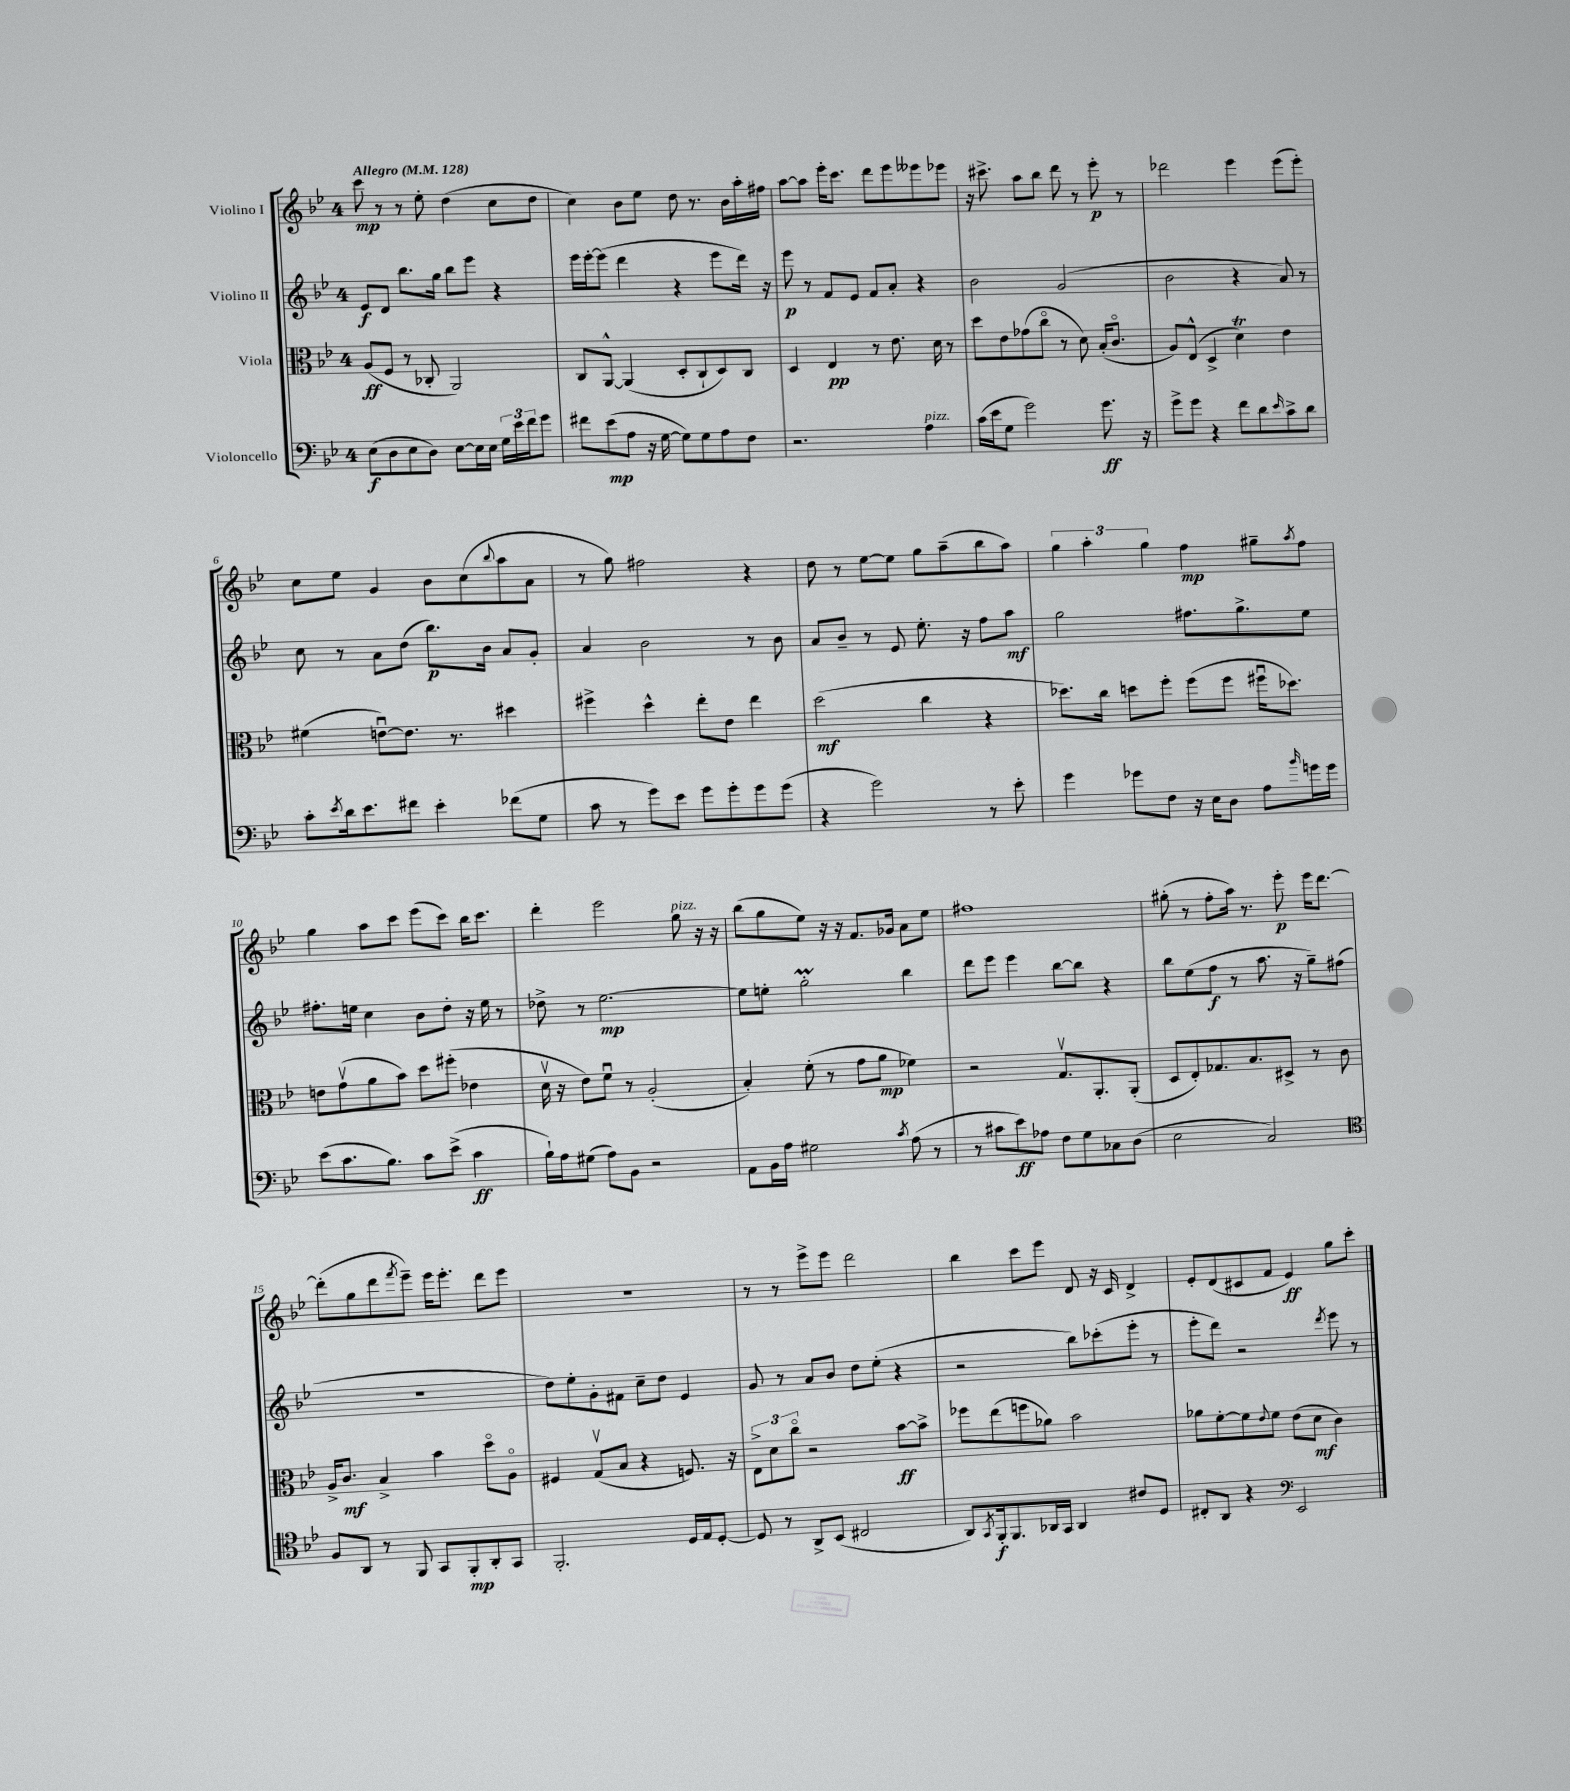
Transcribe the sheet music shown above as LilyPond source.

<<
\new StaffGroup <<
\new Staff = "s0" \with { instrumentName = "Violino I" } {
    \clef treble \key bes \major \once \override Staff.TimeSignature.style = #'single-digit \time 4/4 \tempo "Allegro" 4 = 128
    c'''8\mp r8 r8 ees''8-. d''4( c''8 d''8 |
    c''4) bes'8 ees''8 d''8 r8. bes'16 a''16-. fis''16 |
    a''8~ a''8 ees'''16-. c'''8. d'''8 ees'''8 eeses'''8 ees'''8 |
    r16 cis'''8.-> a''8 bes''8 d'''8 r8 ees'''8-.\p r8 |
    des'''2 ees'''4 ees'''8( ees'''8-.) |
    c''8 ees''8 g'4 bes'8 c''8( \appoggiatura { bes''8 } a''8 a'8 |
    r8 g''8) fis''2 r4 |
    d''8 r8 ees''8~ ees''8 g''8 a''8--( bes''8 a''8) |
    \tuplet 3/2 { g''4 a''4-. g''4 } f''4\mp gis''8-- \acciaccatura { a''8 } f''8 |
    g''4 a''8 c'''8 ees'''8( c'''8) bes''16 c'''8. |
    d'''4-. ees'''2 g''8^\markup { \italic "pizz." } r16 r16 |
    bes''8( g''8 ees''8) r16 r16 f'8. ges'16 a'8 ees''8 |
    fis''1 |
    gis''8-.( r8 f''8-. a''16) r8. ees'''8-.\p ees'''16 d'''8.~ |
    d'''8-.( g''8 d'''8 \acciaccatura { f'''8 } ees'''8--) ees'''16 ees'''8.-. d'''8 ees'''8 |
    R1 |
    r8 r8 ees'''8-> ees'''8 d'''2 |
    bes''4 c'''8 ees'''8 d'8 r16 c'16 d'4-> |
    ees'8-. d'8( cis'8 f'8 ees'4\ff) g''8 c'''8-. \bar "|." |
}
\new Staff = "s1" \with { instrumentName = "Violino II" } {
    \clef treble \key bes \major \once \override Staff.TimeSignature.style = #'single-digit \time 4/4
    ees'8\f d'8 bes''8. g''16 bes''8 ees'''8 r4 |
    ees'''16 ees'''16~-. ees'''8( d'''4 r4 ees'''8 d'''16) r16 |
    ees'''8\p r8 f'8 ees'8 f'8 a'8-. r4 |
    bes'2 g'2( |
    bes'2 r4 a'8) r8 |
    c''8 r8 a'8 d''8( bes''8.\p) bes'16 a'8 g'8-. |
    a'4 bes'2 r8 bes'8 |
    a'8 bes'8-- r8 ees'8 ees''8.-. r16 f''8 a''8\mf |
    g''2 fis''8. g''8.-> ees''8 |
    fis''8.-. e''16 c''4 bes'8 d''8-. r16 e''16 r8 |
    des''8-> r8 ees''2.~\mp |
    ees''8 e''8-. g''2-.\prall bes''4 |
    d'''8 ees'''8 ees'''4 bes''8~ bes''8 r4 |
    bes''8 ees''8( f''8\f r8 a''8. r16 g''8--) fis''8( |
    R1 |
    d''8) ees''8-. g'8-. fis'8 c''8-- d''8 ees'4 |
    g'8 r8 a'8 bes'8 d''8 ees''8-.( r4 |
    r2 bes''8) ces'''8-.( ees'''8-. r8 |
    ees'''8-. d'''8) r2 \acciaccatura { d'''8 } ees'''8 r8 \bar "|." |
}
\new Staff = "s2" \with { instrumentName = "Viola" } {
    \clef alto \key bes \major \once \override Staff.TimeSignature.style = #'single-digit \time 4/4
    a8\ff( f8 r8 ces8-. a,2) |
    c8 a,8~-^ a,4( d8-. c8-! d8) c8 |
    d4 ees4\pp r8 ees'8. d'16 r8 |
    d''8 ees'8 ges'8( c''8\flageolet r8 d'8) bes16-.( c'8.\flageolet |
    a8) ees8-^( d4-> d'4\trill) ees'4 |
    fis'4( e'8~\downbow) e'8. r8. dis''4 |
    fis''4-> d''4-^ ees''8-. ees'8 ees''4 |
    d''2\mf( c''4 r4 |
    des''8.) c''16 d''8 f''8-. f''8( f''8 fis''16\downbow des''8.) |
    e'8 g'8\upbow( a'8 bes'8) d''8 fis''8-.( ees'4 |
    d'16\upbow r16 ees'8) f'8\downbow r8 a2-.( |
    bes4-.) f'8-.( r8 g'8 a'8\mp fes'4) |
    r2 g8.\upbow a,8.-. a,8-.( |
    d8 ees8-.) ges8. bes8. dis8-> r8 c'8 |
    a16-> c'8.\mf bes4-> bes'4 d''8\flageolet a8\flageolet |
    fis4 g8\upbow( bes8 r4 f8.) r16 |
    \tuplet 3/2 { ees8-> d'8 c''8\flageolet } r2 bes'8~\ff bes'8-> |
    fes''8 ees''8( f''8 aes'8) bes'2 |
    aes'8 f'8~-. f'8 \appoggiatura { ees'8 } f'8 ees'8( d'8\mf c'4) \bar "|." |
}
\new Staff = "s3" \with { instrumentName = "Violoncello" } {
    \clef bass \key bes \major \once \override Staff.TimeSignature.style = #'single-digit \time 4/4
    ees8\f( d8 ees8 d8) ees8~ ees16 ees16 \tuplet 3/2 { g16 ees'16 f'16 } g'8 |
    fis'8 ees'8\mp( a8 r16 g16~ g8) g8 a8 f8 |
    r2. a4^\markup { \italic "pizz." } |
    c'16( ees'16 g8 g'2) g'8.\ff r16 |
    g'8-> g'8 r4 f'8 d'8 \grace { ees'16 } c'8-> d'8 |
    c'8-. \acciaccatura { ees'8 } d'16 ees'8. fis'8 ees'4-. fes'8( g8 |
    c'8 r8 g'8) ees'8 g'8 g'8-. g'8 g'8( |
    r4 g'2) r8 ees'8-. |
    g'4 ges'8 f8 r16 ees16 d8 a8 \grace { bes'16 } g'16 g'16 |
    ees'8( c'8. bes8.) c'8 ees'8->( c'4\ff |
    bes16-!) a16 gis8( a8) bes,8 r2 |
    a,8 bes,16 a16 gis2 \acciaccatura { c'8 } a8( r8 |
    r8 cis'8 ees'8\ff) aes8 f8 g8 ces8 d8( |
    ees2 c2) |
    \clef tenor f8 a,8 r8 f,8 g,8 f,8-.\mp a,8-. g,8 |
    f,2.-. d16 ees16 d8~-. |
    d8 r8 a,8-> bes,8( cis2 |
    a,8) \acciaccatura { g,8 } f,16-.\f f,8. aes,16 g,16 aes,4 cis'8 d8 |
    cis8-. a,8 r4 \clef bass ees,2 \bar "|." |
}
>>
>>
